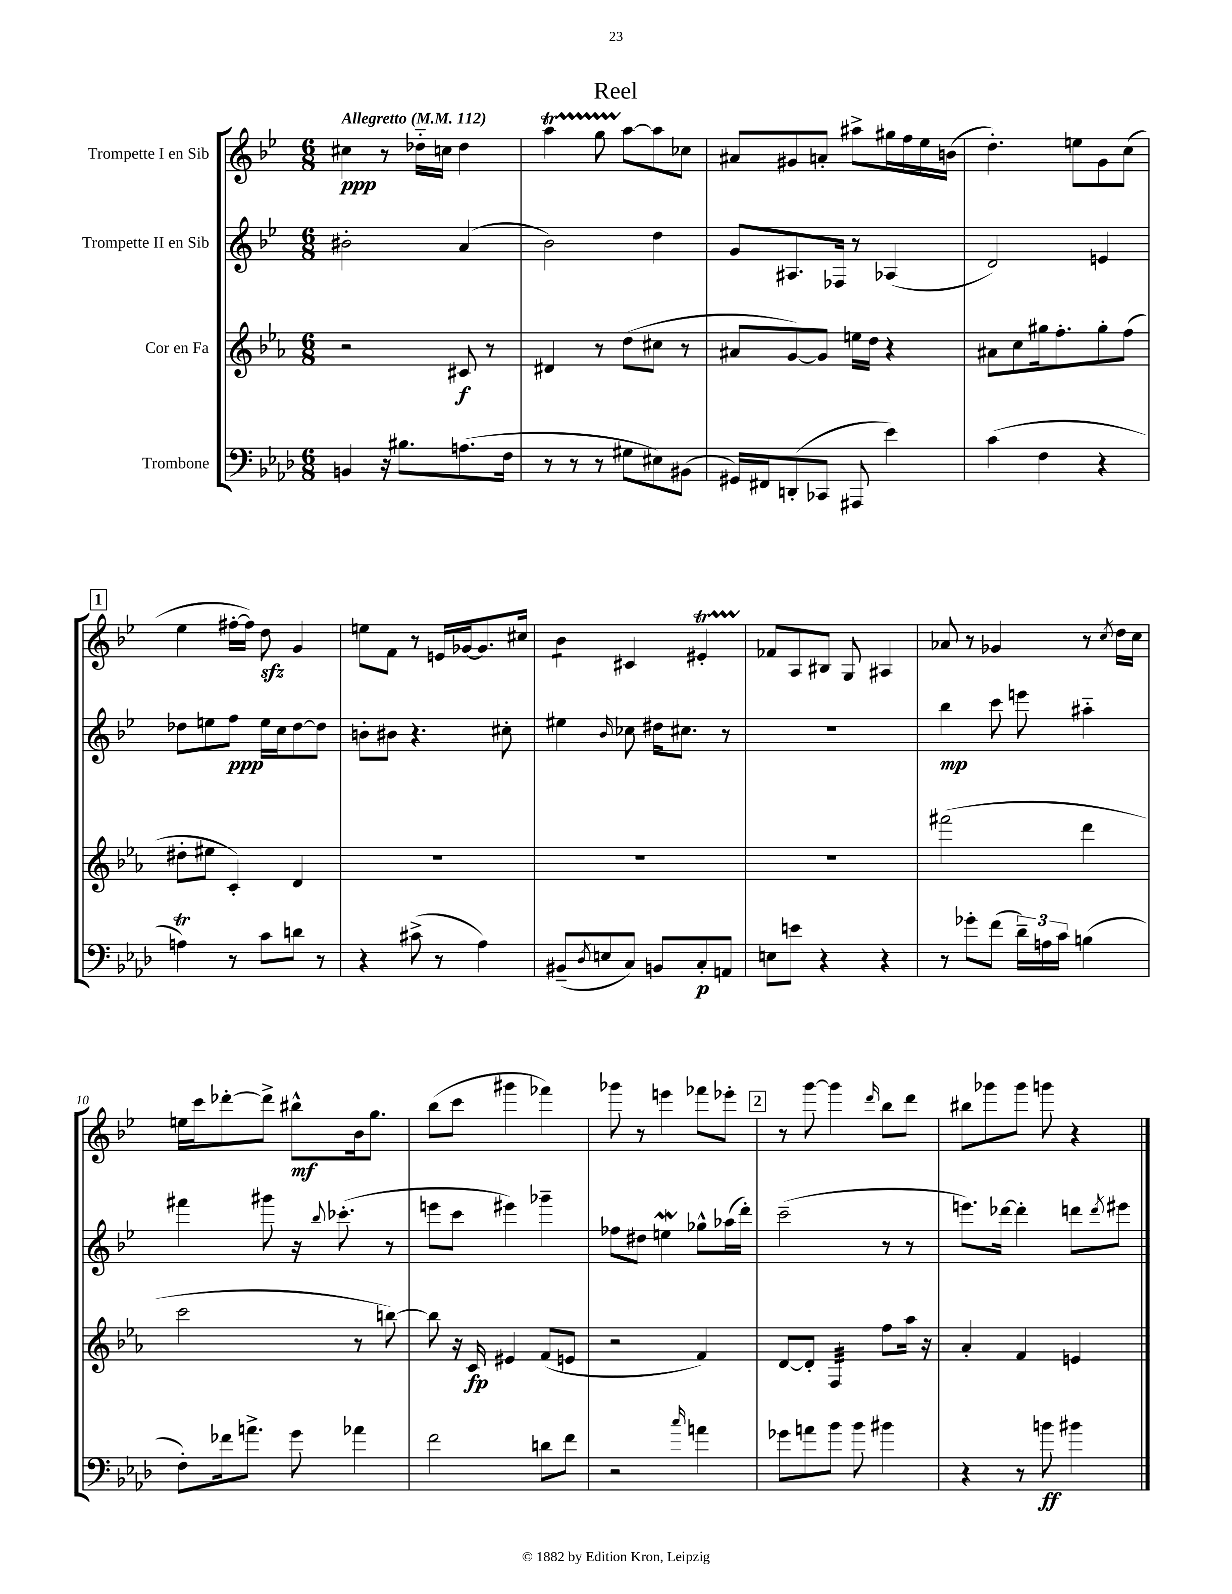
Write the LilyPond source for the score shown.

\header { title = "Reel" }
<<
\new StaffGroup <<
\new Staff = "s0" \with { instrumentName = "Trompette I en Sib" } {
    \clef treble \key bes \major \numericTimeSignature \time 6/8 \tempo "Allegretto" 4 = 112
    cis''4\ppp r8 des''16-_ c''16 des''4 |
    a''4\startTrillSpan g''8 a''8~\stopTrillSpan a''8 ces''8 |
    ais'8 gis'8 a'8-. ais''8-> gis''16 f''16 ees''16 b'16( |
    d''4.-.) e''8 g'8 c''8( |
    \mark \markup { \box "1" } ees''4 fis''16~-. fis''16) d''8\sfz g'4 |
    e''8 f'8 r8 e'16 ges'16~ ges'8. cis''16 |
    bes'4:8 cis'4 eis'4-.\startTrillSpan |
    fes'8\stopTrillSpan a8 bis8 g8 ais4 |
    aes'8 r8 ges'4 r8 \acciaccatura { c''8 } d''16 c''16 |
    e''16 c'''16 des'''8~-. des'''8-> bis''8-^\mf bes'16 g''8. |
    bes''8( c'''8 gis'''4 fes'''4) |
    ges'''8 r8 e'''4 fes'''8 ees'''8-. |
    \mark \markup { \box "2" } r8 g'''8~ g'''4 \grace { d'''16 } bes''8 d'''8 |
    bis''8 ges'''8 ges'''8 g'''8 r4 \bar "|." |
}
\new Staff = "s1" \with { instrumentName = "Trompette II en Sib" } {
    \clef treble \key bes \major \numericTimeSignature \time 6/8
    bis'2-. a'4( |
    bes'2) d''4 |
    g'8 ais8. fes16 r8 aes4( |
    d'2) e'4 |
    \mark \markup { \box "1" } des''8 e''8 f''8\ppp e''16 c''16 des''8~ des''8 |
    b'8-. bis'8 r4. cis''8-. |
    eis''4 \grace { bes'16 } ces''8 dis''16 cis''8. r8 |
    R2. |
    bes''4\mp c'''8 e'''8 ais''4-_ |
    fis'''4 gis'''8 r16 \appoggiatura { bes''8 } ces'''8.-.( r8 |
    e'''8 c'''8 eis'''4) ges'''4-- |
    fes''8 dis''8 e''4\mordent ges''8-^ aes''16( d'''16-.) |
    \mark \markup { \box "2" } c'''2--( r8 r8 |
    e'''8.) des'''16~ des'''4-. d'''8 \acciaccatura { d'''8 } eis'''8 \bar "|." |
}
\new Staff = "s2" \with { instrumentName = "Cor en Fa" } {
    \clef treble \key ees \major \numericTimeSignature \time 6/8
    r2 cis'8\f r8 |
    dis'4 r8 d''8( cis''8 r8 |
    ais'8 g'8~) g'8 e''16 d''16 r4 |
    ais'8 c''8 gis''16 f''8.-. gis''8-. f''8( |
    \mark \markup { \box "1" } dis''8-. eis''8 c'4-.) d'4 |
    R2. |
    R2. |
    R2. |
    fis'''2( d'''4 |
    c'''2 r8 b''8~) |
    b''8 r16 c'16\fp eis'4 f'8( e'8 |
    r2 f'4) |
    \mark \markup { \box "2" } d'8~ d'8-. f4:32 f''8 aes''16 r16 |
    aes'4-. f'4 e'4 \bar "|." |
}
\new Staff = "s3" \with { instrumentName = "Trombone" } {
    \clef bass \key aes \major \numericTimeSignature \time 6/8
    b,4 r16 bis8. a8.( f16 |
    r8 r8 r8 gis8 eis8) bis,8( |
    gis,16) fis,16 d,8-.( ces,8 ais,,8 ees'4) |
    c'4( f4 r4 |
    \mark \markup { \box "1" } a4\trill) r8 c'8 d'8 r8 |
    r4 cis'8->( r8 aes4) |
    bis,8--( \acciaccatura { des8 } e8 c8) b,8 c8-.\p a,8 |
    e8 e'8 r4 r4 |
    r8 ges'8-. f'8( \tuplet 3/2 { des'16--) a16 c'16 } b4( |
    f8-.) fes'16 a'8.-> g'8 aes'4 |
    f'2 d'8 f'8 |
    r2 \grace { c''16 } a'4 |
    \mark \markup { \box "2" } ges'8 a'8 bes'8 bes'8 bis'4 |
    r4 r8 b'8\ff bis'4 \bar "|." |
}
>>
>>
